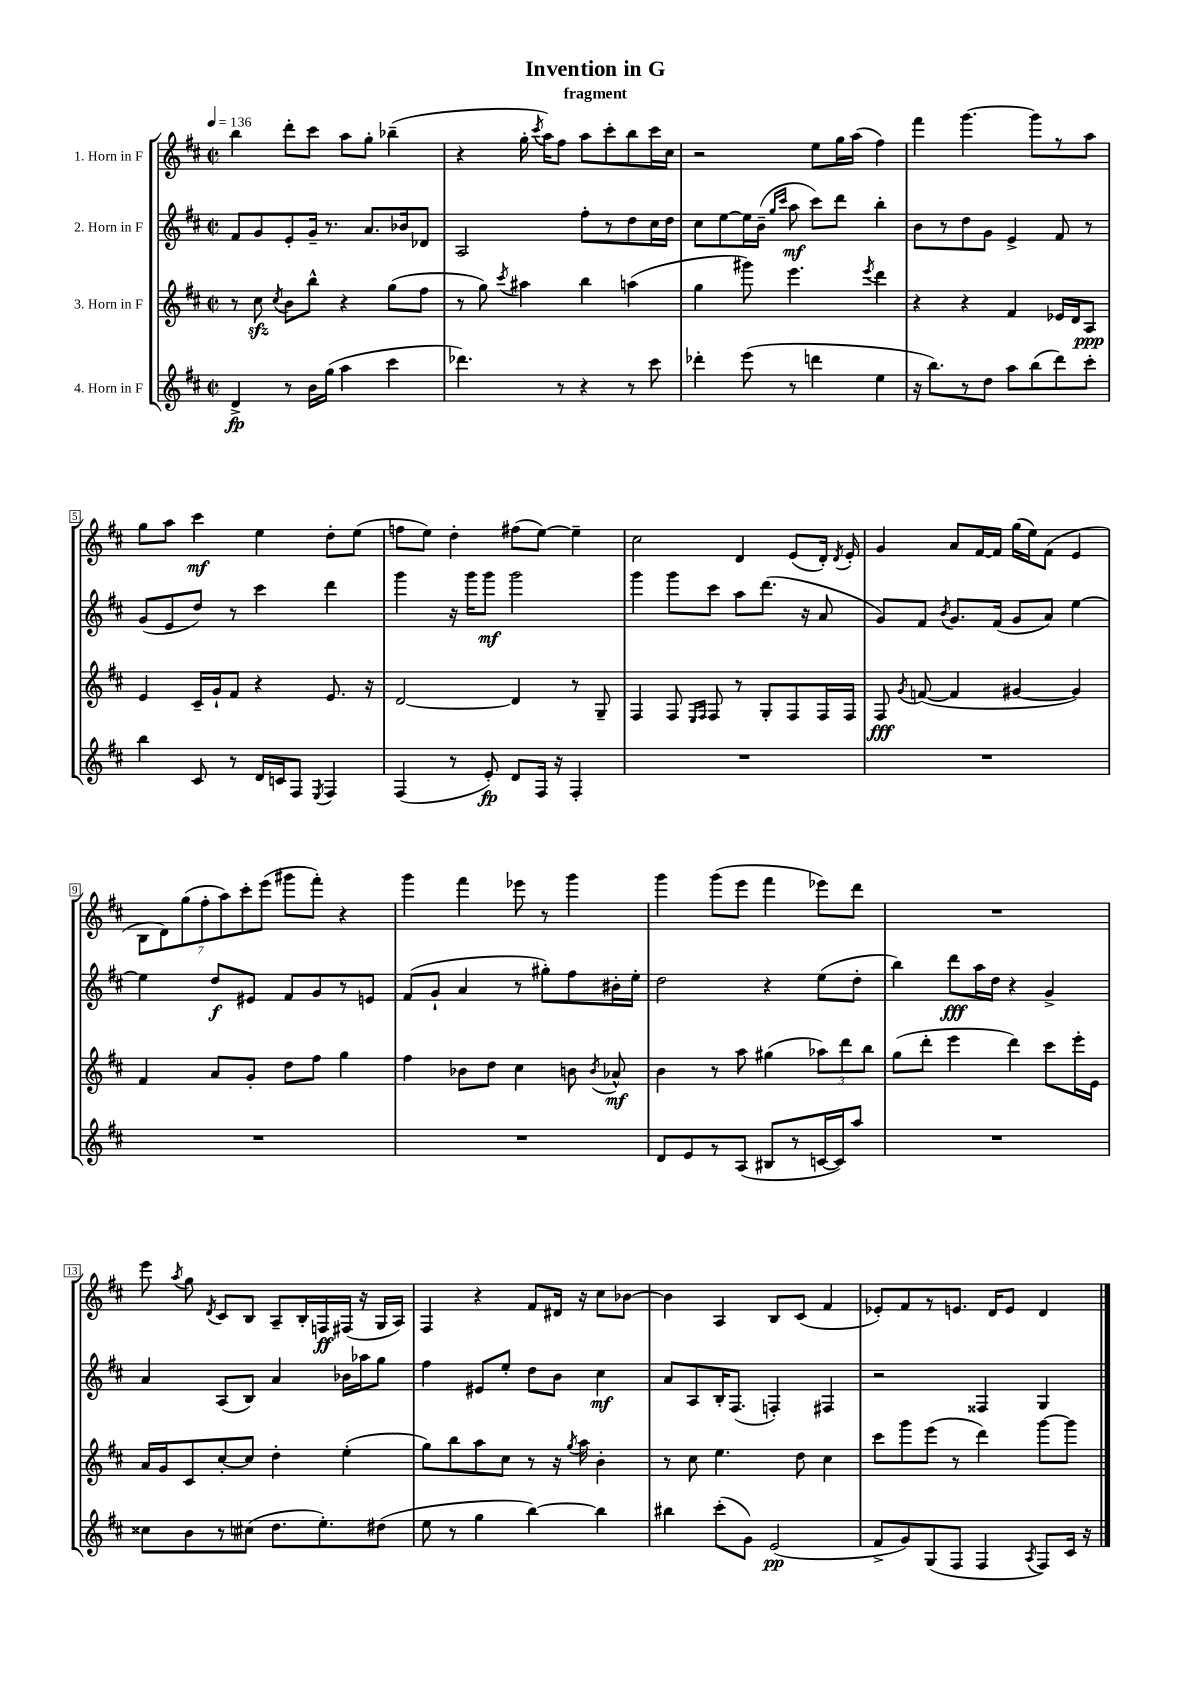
\header { title = "Invention in G" subtitle = "fragment" }
<<
\new StaffGroup <<
\new Staff = "s0" \with { instrumentName = "1. Horn in F" } {
    \clef treble \key d \major \defaultTimeSignature \time 2/2 \tempo 4 = 136
    \autoBeamOff b''4 d'''8[-. cis'''8] a''8[ g''8]-. bes''4--( |
    r4 g''16-. \acciaccatura { cis'''8 } a''16[) fis''8] a''8[ cis'''8-. b''8 cis'''16 cis''16] |
    r2 e''8[ g''16 a''16]( fis''4) |
    fis'''4 g'''4.~ g'''8[ r8 a''8] |
    g''8[ a''8] cis'''4\mf e''4 d''8[-. e''8]( |
    f''8[ e''8]) d''4-. fis''8[( e''8]~) e''4-- |
    cis''2 d'4 e'8[( d'16]-.) \acciaccatura { d'8 } e'16-. |
    g'4 a'8[ fis'16~ fis'16] g''16[( e''16) fis'8]( e'4 |
    \tuplet 7/4 { b8[ d'8) g''8( fis''8-. a''8) cis'''8-. e'''8]( } gis'''8[ fis'''8]-.) r4 |
    g'''4 fis'''4 ees'''8 r8 g'''4 |
    g'''4 g'''8[( e'''8] fis'''4 ees'''8[) d'''8] |
    R1 |
    e'''8 \acciaccatura { a''8 } g''8 \acciaccatura { d'8 } cis'8[ b8] a8[-- b16-. f16\ff fis16]( r16 g16[ a16]) |
    fis4 r4 fis'8[ dis'16] r16 cis''8[ bes'8]~ |
    bes'4 a4 b8[ cis'8]( fis'4 |
    ees'8[-.) fis'8 r8 e'8.] d'16[ e'8] d'4 \bar "|." |
}
\new Staff = "s1" \with { instrumentName = "2. Horn in F" } {
    \clef treble \key d \major \defaultTimeSignature \time 2/2
    \autoBeamOff fis'8[ g'8 e'8-. g'16]-- r8. a'8.[ bes'16 des'8] |
    a2 fis''8[-. r8 d''8 cis''16 d''16] |
    cis''8[ e''8~ e''16 b'16]--( \grace { g''16[ cis'''16] } a''8\mf cis'''8[) d'''8] b''4-. |
    b'8[ r8 d''8 g'8] e'4-> fis'8 r8 |
    g'8[( e'8 d''8]) r8 cis'''4 d'''4 |
    g'''4 r16 g'''16[ g'''8]\mf g'''2 |
    g'''4 g'''8[ cis'''8] a''8[ d'''8.]( r16 a'8 |
    g'8[) fis'8] \acciaccatura { b'8 } g'8.[ fis'16]( g'8[ a'8]) e''4~ |
    e''4 d''8[\f eis'8] fis'8[ g'8 r8 e'8] |
    fis'8[( g'8]-! a'4 r8 gis''8[-.) fis''8 bis'16-. e''16]-. |
    d''2 r4 e''8[( d''8]-. |
    b''4) d'''8[\fff a''16 d''16] r4 g'4-> |
    a'4 a8[( b8]) a'4 bes'16[ aes''16 g''8] |
    fis''4 eis'8[ e''8]-. d''8[ b'8] cis''4\mf |
    a'8[ a8 b16-. fis8.]( f4-.) fis4 |
    r2 fisis4 g4 \bar "|." |
}
\new Staff = "s2" \with { instrumentName = "3. Horn in F" } {
    \clef treble \key d \major \defaultTimeSignature \time 2/2
    \autoBeamOff r8 cis''8\sfz \acciaccatura { cis''8 } b'8[ b''8]-^ r4 g''8[( fis''8] |
    r8 g''8) \acciaccatura { cis'''8 } ais''4 b''4 a''4( |
    g''4 gis'''8) e'''4. \acciaccatura { e'''8 } d'''4 |
    r4 r4 fis'4 ees'16[ d'16 a8]\ppp |
    e'4 cis'16[-- g'16-! fis'8] r4 e'8. r16 |
    d'2~ d'4 r8 g8-- |
    fis4 fis8 \grace { e16[ fis16] } fis8 r8 g8[-. fis8 fis16 fis16] |
    fis8\fff \acciaccatura { g'8 } f'8~( f'4 gis'4~ gis'4) |
    fis'4 a'8[ g'8]-. d''8[ fis''8] g''4 |
    fis''4 bes'8[ d''8] cis''4 b'8 \acciaccatura { b'8 } aes'8-^\mf |
    b'4 r8 a''8 gis''4( \tuplet 3/2 { aes''8[) d'''8 b''8] } |
    g''8[( d'''8]-. e'''4 d'''4) cis'''8[ e'''16-. e'16] |
    a'16[ g'16 cis'8 cis''8~-. cis''8] d''4-. e''4-.( |
    g''8[) b''8 a''8 cis''8] r8 r16 \acciaccatura { g''8 } a''16 b'4-. |
    r8 cis''8 e''4. d''8 cis''4 |
    cis'''8[ g'''8 e'''8]( r8 d'''4) g'''8[~ g'''8] \bar "|." |
}
\new Staff = "s3" \with { instrumentName = "4. Horn in F" } {
    \clef treble \key d \major \defaultTimeSignature \time 2/2
    \autoBeamOff d'4->\fp r8 b'16[ g''16]( a''4 cis'''4 |
    des'''4.) r8 r4 r8 cis'''8 |
    des'''4-. e'''8( r8 d'''4 e''4 |
    r16 b''8.[) r8 d''8] a''8[ b''8( d'''8) cis'''8]-. |
    b''4 cis'8 r8 d'16[ c'16 fis8] \acciaccatura { e8 } fis4 |
    fis4( r8 e'8-.\fp) d'8[ fis16] r16 fis4-. |
    R1 |
    R1 |
    R1 |
    R1 |
    d'8[ e'8 r8 a8]( bis8[ r8 c'16~ c'16) a''8] |
    R1 |
    cisis''8[ b'8 r8 cis''8]( d''8.[ e''8.-.) dis''8]( |
    e''8 r8 g''4 b''4~) b''4 |
    bis''4 cis'''8[-.( g'8]) e'2\pp( |
    fis'8[-> g'8) g8( fis8] fis4 \acciaccatura { a8 } fis8[) cis'16] r16 \bar "|." |
}
>>
>>
\layout { \context { \Score \override BarNumber.stencil = #(make-stencil-boxer 0.1 0.3 ly:text-interface::print) } }
